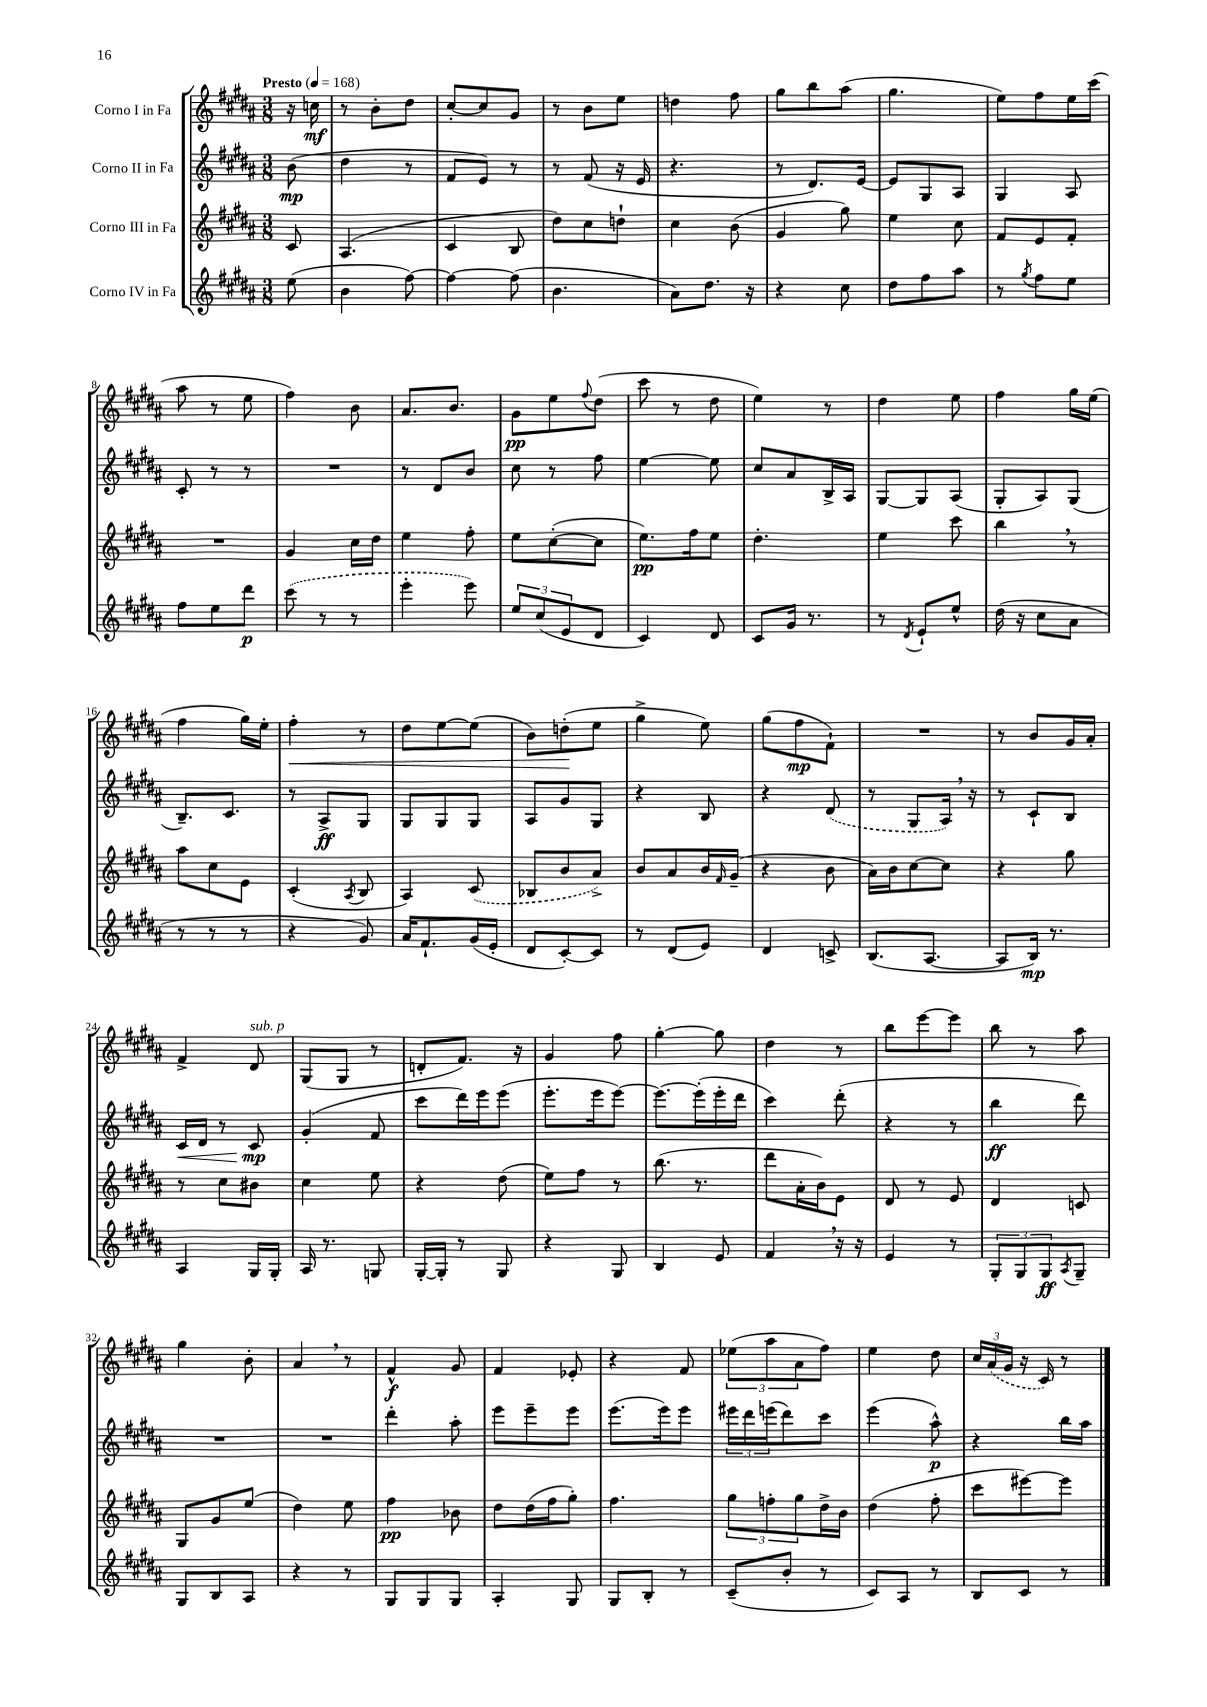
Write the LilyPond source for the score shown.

<<
\new StaffGroup <<
\new Staff = "s0" \with { instrumentName = "Corno I in Fa" } {
    \clef treble \key b \major \numericTimeSignature \time 3/8 \partial 8 \tempo "Presto" 4 = 168
    r16 c''16\mf |
    r8 b'8-. dis''8 |
    cis''8~-. cis''8 gis'8 |
    r8 b'8 e''8 |
    d''4 fis''8 |
    gis''8 b''8 ais''8( |
    gis''4. |
    e''8) fis''8 e''16 cis'''16( |
    ais''8 r8 e''8 |
    fis''4) b'8 |
    ais'8. b'8. |
    gis'8\pp e''8 \appoggiatura { fis''8 } dis''8( |
    cis'''8 r8 dis''8 |
    e''4) r8 |
    dis''4 e''8 |
    fis''4 gis''16 e''16( |
    fis''4 gis''16) e''16-. |
    fis''4-.\< r8 |
    dis''8 e''8~ e''8( |
    b'8) d''8-.\!( e''8 |
    gis''4-> e''8) |
    gis''8( fis''8\mp fis'8-!) |
    R4. |
    r8 b'8 gis'16 ais'16-. |
    fis'4-> dis'8^\markup { \italic "sub. p" } |
    gis8( gis8 r8 |
    d'8-. fis'8.) r16 |
    gis'4 fis''8 |
    gis''4~-. gis''8 |
    dis''4 r8 |
    b''8 e'''8~ e'''8 |
    b''8 r8 ais''8 |
    gis''4 b'8-. |
    ais'4 \breathe r8 |
    fis'4-^\f gis'8 |
    fis'4 ees'8-. |
    r4 fis'8 |
    \tuplet 3/2 { ees''8( ais''8 ais'8 } fis''8) |
    e''4 dis''8 |
    \tuplet 3/2 { cis''16 \once \slurDashed ais'16( gis'16 } r16 cis'16) r8 \bar "|." |
}
\new Staff = "s1" \with { instrumentName = "Corno II in Fa" } {
    \clef treble \key b \major \numericTimeSignature \time 3/8 \partial 8
    b'8\mp( |
    dis''4 r8 |
    fis'8 e'8) r8 |
    r8 fis'8( r16 e'16 |
    r4. |
    r8 dis'8.) e'16~ |
    e'8 gis8 ais8 |
    gis4 ais8 |
    cis'8-. r8 r8 |
    R4. |
    r8 dis'8 b'8 |
    cis''8 r8 fis''8 |
    e''4~ e''8 |
    cis''8 ais'8 b16-> ais16 |
    gis8~ gis8 ais8( |
    gis8-. ais8) gis8( |
    b8.--) cis'8. |
    r8 ais8->\ff gis8 |
    gis8 gis8 gis8 |
    ais8 gis'8 gis8 |
    r4 b8 |
    r4 \once \slurDashed dis'8( |
    r8 gis8 ais16) \breathe r16 |
    r8 cis'8-! b8 |
    cis'16\< dis'16 r8 cis'8\mp\! |
    gis'4-.( fis'8 |
    cis'''8 dis'''16) e'''16 e'''8( |
    e'''8.-. e'''16 e'''8~) |
    e'''8.~ e'''16-.( e'''16-. dis'''16 |
    cis'''4) dis'''8-.( |
    r4 r8 |
    b''4\ff dis'''8) |
    R4. |
    R4. |
    dis'''4-. ais''8-. |
    e'''8 e'''8-- e'''8 |
    e'''8.( e'''16) e'''8 |
    \tuplet 3/2 { eis'''16 dis'''16 e'''16( } dis'''8) cis'''8 |
    e'''4( ais''8-^\p) |
    r4 b''16 ais''16 \bar "|." |
}
\new Staff = "s2" \with { instrumentName = "Corno III in Fa" } {
    \clef treble \key b \major \numericTimeSignature \time 3/8 \partial 8
    cis'8 |
    ais4.( |
    cis'4 b8 |
    dis''8) cis''8 d''8-! |
    cis''4 b'8( |
    gis'4 gis''8) |
    e''4 cis''8 |
    fis'8 e'8 fis'8-. |
    R4. |
    gis'4 cis''16 dis''16 |
    e''4 fis''8-. |
    e''8 cis''8~-.( cis''8 |
    e''8.\pp) fis''16 e''8 |
    dis''4.-. |
    e''4 cis'''8 |
    b''4 \breathe r8 |
    ais''8 cis''8 e'8 |
    cis'4-.( \acciaccatura { ais8 } b8 |
    ais4) \once \slurDashed cis'8( |
    bes8 b'8 ais'8->) |
    b'8 ais'8 b'16 \grace { fis'16 } gis'16--( |
    r4 b'8 |
    ais'16) b'16 cis''8~ cis''8 |
    r4 gis''8 |
    r8 cis''8 bis'8 |
    cis''4 e''8 |
    r4 dis''8( |
    e''8) fis''8 r8 |
    b''8.( r8. |
    dis'''8 ais'16-. b'16) e'8 |
    dis'8 r8 e'8 |
    dis'4 c'8 |
    gis8 gis'8 e''8( |
    dis''4) e''8 |
    fis''4\pp bes'8 |
    dis''8 dis''16( fis''16 gis''8-.) |
    fis''4. |
    \tuplet 3/2 { gis''8 f''8-. gis''8 } dis''16-> b'16 |
    dis''4( fis''8-. |
    cis'''8 eis'''8~) eis'''8 \bar "|." |
}
\new Staff = "s3" \with { instrumentName = "Corno IV in Fa" } {
    \clef treble \key b \major \numericTimeSignature \time 3/8 \partial 8
    e''8( |
    b'4 fis''8~) |
    fis''4~ fis''8( |
    b'4. |
    ais'8) dis''8. r16 |
    r4 cis''8 |
    dis''8 fis''8 ais''8 |
    r8 \acciaccatura { gis''8 } fis''8 e''8 |
    fis''8 e''8 dis'''8\p |
    \once \slurDashed cis'''8( r8 r8 |
    e'''4-. e'''8) |
    \tuplet 3/2 { e''8 cis''8( e'8 } dis'8 |
    cis'4) dis'8 |
    cis'8 gis'16 r8. |
    r8 \acciaccatura { dis'8 } e'8-! e''8-^ |
    dis''16( r16 cis''8 ais'8 |
    r8 r8 r8 |
    r4 gis'8) |
    ais'16 fis'8.-! gis'16( e'16-. |
    dis'8 cis'8~-.) cis'8 |
    r8 dis'8( e'8) |
    dis'4 c'8-> |
    b8.( ais8.~ |
    ais8 b16\mp) r8. |
    ais4 gis16 gis16-. |
    ais16 r8. g8 |
    gis16~-. gis16-. r8 gis8 |
    r4 gis8 |
    b4 e'8 |
    fis'4 \breathe r16 r16 |
    e'4 r8 |
    \tuplet 3/2 { gis8-. gis8 gis8\ff } \acciaccatura { ais8 } gis8-- |
    gis8 b8 ais8 |
    r4 r8 |
    gis8 gis8 gis8 |
    ais4-. gis8 |
    gis8 b8-. r8 |
    cis'8--( b'8-. r8 |
    cis'8) ais8 r8 |
    b8 cis'8 r8 \bar "|." |
}
>>
>>
